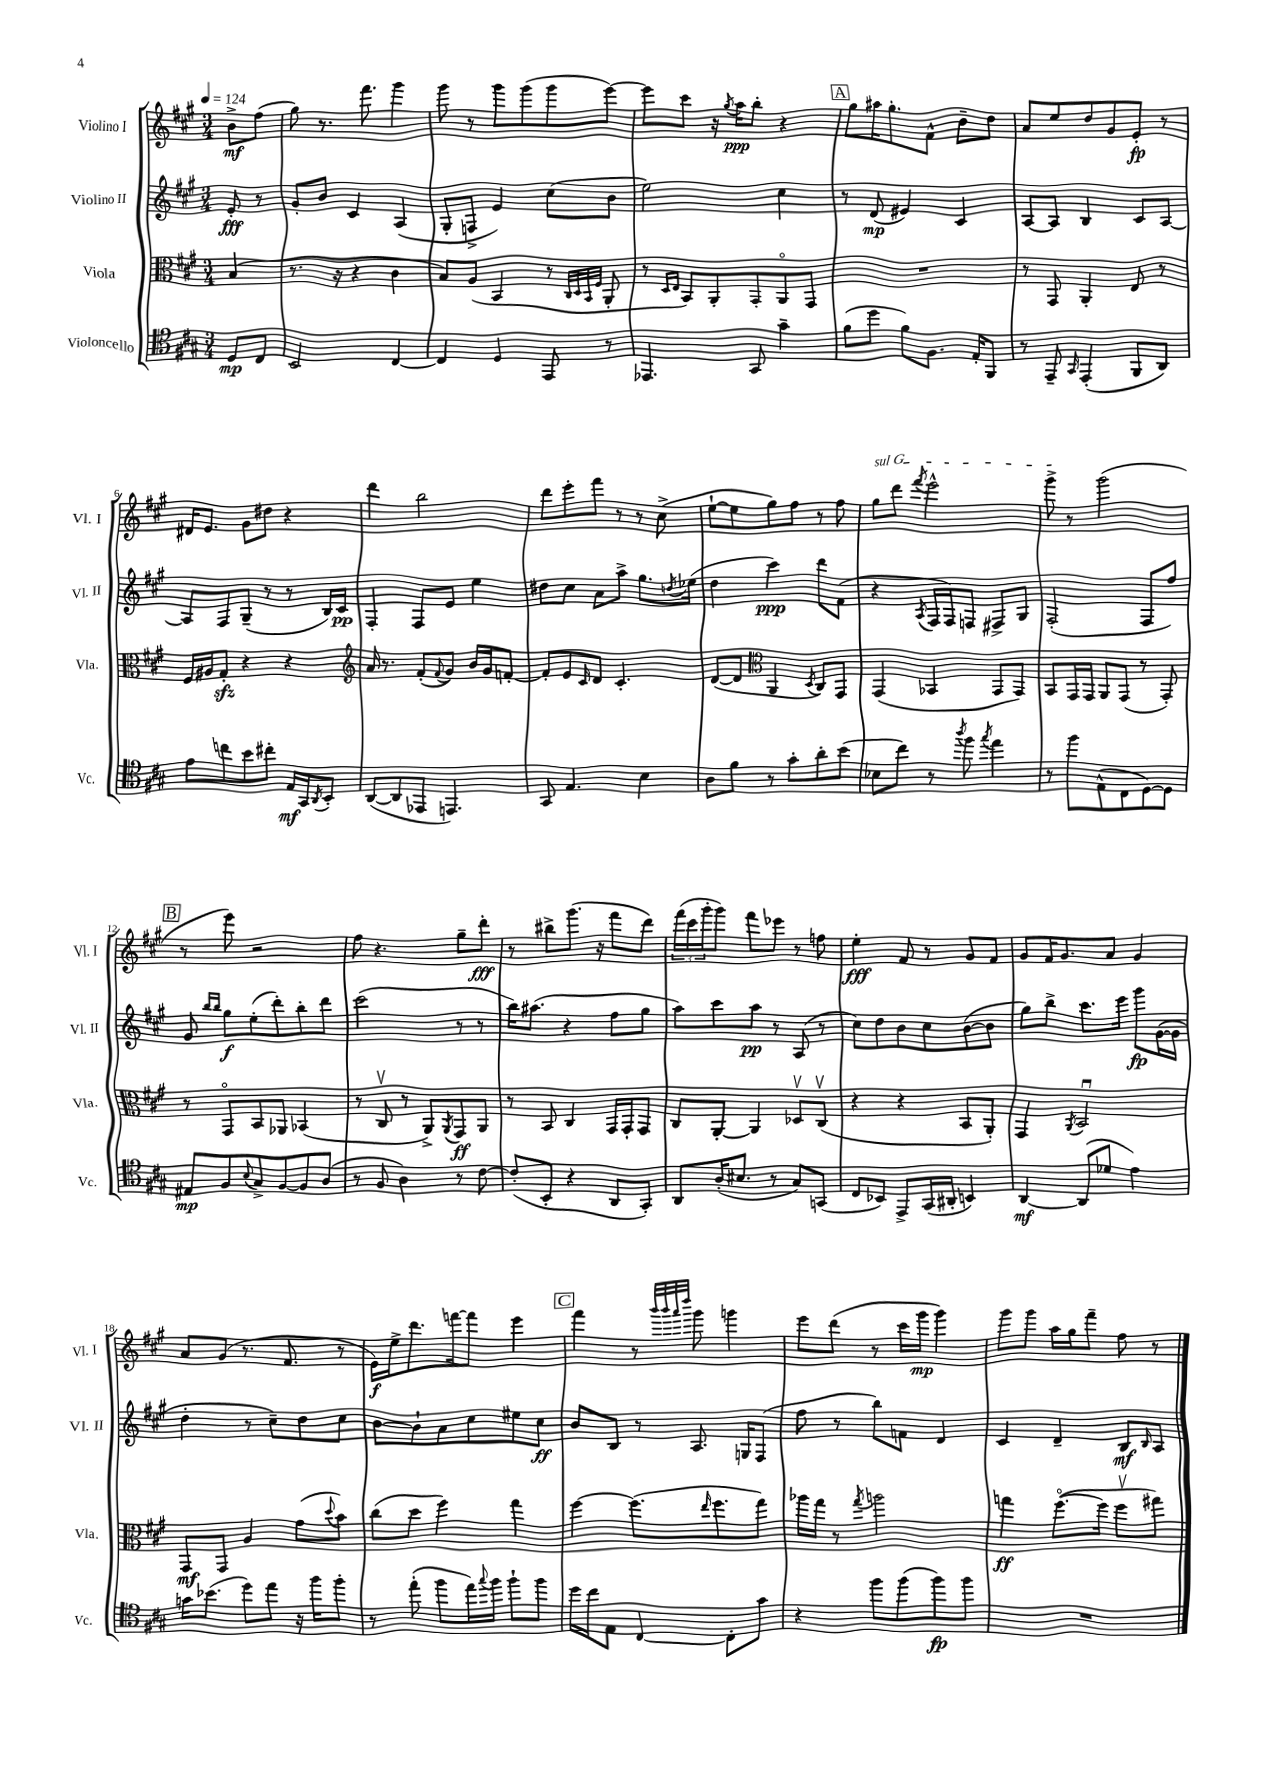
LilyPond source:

<<
\new StaffGroup <<
\new Staff = "s0" \with { instrumentName = "Violino I" shortInstrumentName = "Vl. I" } {
    \clef treble \key a \major \numericTimeSignature \time 3/4 \partial 4 \tempo 4 = 124
    b'8->\mf fis''8( |
    gis''8) r8. fis'''8. gis'''4 |
    gis'''8 r8 gis'''8 gis'''8( gis'''8 e'''8~) |
    e'''8 cis'''8 r16 \acciaccatura { gis''8 } a''16\ppp b''8-. r4 |
    \mark \markup { \box "A" } gis''8 ais''16 gis''8.-. fis'8-^ b'8-- d''8 |
    a'8 e''8 d''8 gis'8 e'8-.\fp r8 |
    dis'16 e'8. gis'8 dis''8 r4 |
    d'''4 b''2 |
    d'''8 e'''8-. fis'''8 r8 r8 cis''8->( |
    e''8~-! e''8 gis''8) fis''8 r8 fis''8 |
    \once \override TextSpanner.bound-details.left.text = \markup { \italic "sul G" } gis''8\startTextSpan d'''8 \acciaccatura { fis'''8 } e'''2-^ |
    gis'''8->\stopTextSpan r8 gis'''2( |
    \mark \markup { \box "B" } r8 e'''8) r2 |
    fis''8 r4. gis''8-- d'''8-.\fff |
    r8 bis''8-> gis'''8.( r16 fis'''8 d'''8) |
    \tuplet 3/2 { fis'''16( cis'''16 gis'''16-. } gis'''8) fis'''8 ees'''8 r8 f''8 |
    e''4-.\fff fis'8 r8 gis'8 fis'8 |
    gis'8 fis'16 gis'8. a'8 gis'4 |
    a'8 gis'8( r8. fis'8. r8 |
    e'16\f) e''16-> d'''8. f'''16~ f'''8 e'''4 |
    \mark \markup { \box "C" } fis'''4 r8 \grace { b'''32 b'''32 a'''32 d''''32 } gis'''8 g'''4 |
    e'''8 d'''8( r8 cis'''16 gis'''16\mp gis'''4) |
    gis'''8 gis'''8 a''16 gis''16 fis'''8-- fis''8 r8 \bar "|." |
}
\new Staff = "s1" \with { instrumentName = "Violino II" shortInstrumentName = "Vl. II" } {
    \clef treble \key a \major \numericTimeSignature \time 3/4 \partial 4
    e'8-.\fff r8 |
    gis'8-. b'8 cis'4 a4( |
    gis8-. f8-> e'4) cis''8( b'8 |
    e''2) cis''4 |
    \mark \markup { \box "A" } r8 d'8\mp( eis'4) cis'4 |
    a8~ a8 b4 cis'8 a8~ |
    a8 fis8 gis8--( r8 r8 b16) cis'16\pp |
    fis4-. fis8 e'8 e''4 |
    dis''8 cis''8 a'8 a''8-> gis''8. \acciaccatura { d''8 } ees''16( |
    d''4 cis'''4\ppp) d'''8 fis'8( |
    r4 \acciaccatura { a8 } fis16 fis16) f8 fis8-> gis8 |
    fis2-.( fis8 fis''8) |
    \mark \markup { \box "B" } gis'8 \grace { b''16 b''16 } gis''8\f e''8-.( d'''8-.) b''8-. d'''8 |
    cis'''2( r8 r8 |
    b''16) ais''8.( r4 fis''8 gis''8 |
    a''8) cis'''8 a''8\pp r8 a8( r8 |
    cis''8) d''8 b'8 cis''8 b'8~( b'8 |
    gis''8) b''8-> cis'''8. e'''16 gis'''8\fp gis'16~( gis'16 |
    d''4-. r8 cis''8--) d''8 cis''8 |
    b'8~ b'8-! a'8 cis''8 eis''8 cis''8\ff |
    \mark \markup { \box "C" } b'8 b8 r8 a8. g16 fis8( |
    fis''8 r8 b''8) f'8 d'4 |
    cis'4 d'4-- b8\mf \grace { b16 } a8 \bar "|." |
}
\new Staff = "s2" \with { instrumentName = "Viola" shortInstrumentName = "Vla." } {
    \clef alto \key a \major \numericTimeSignature \time 3/4 \partial 4
    b4( |
    r8. r16 r4 cis'4 |
    b8) a8( b,4 r8 \grace { cis32 d32 b,32 fis32 } a,8-. |
    r8 \grace { d16 e16 } b,8) a,8-. gis,8-. a,8\flageolet gis,8 |
    \mark \markup { \box "A" } R2. |
    r8 gis,8 a,4-. e8 r8 |
    fis16 ais16 gis8-.\sfz r4 r4 |
    \clef treble a'16 r8. fis'8-.( \appoggiatura { fis'8 } gis'8) b'16 gis'16 f'8~-. |
    f'8-. e'8 \grace { cis'16 } d'8 cis'4.-. |
    d'8~( d'8 \clef alto a,4 \acciaccatura { d8 } cis8) gis,8 |
    gis,4( bes,4 gis,8 gis,8) |
    b,8 gis,16 gis,16 a,8 gis,8( r8 gis,8-.) |
    \mark \markup { \box "B" } r8 gis,8\flageolet b,8 aes,8 bes,4( |
    r8 cis8\upbow r8 a,8->) \acciaccatura { a,8 } gis,8\ff a,8 |
    r8 b,8 cis4 gis,16 gis,16-. gis,8 |
    cis8 a,8~-. a,4 des8\upbow cis8\upbow( |
    r4 r4 b,8 a,8-.) |
    gis,4 \acciaccatura { a,8 } b,2\downbow |
    gis,8\mf gis,8 a4 gis'8( \appoggiatura { d''8 } b'8) |
    cis''8( d''8 fis''4) gis''4 |
    \mark \markup { \box "C" } fis''4~ fis''8.( \grace { e''16 } fis''8. gis''8) |
    aes''16 gis''16 r8 \acciaccatura { gis''8 } a''2 |
    g''4\ff fis''8.~\flageolet( fis''16 fis''8\upbow gis''8) \bar "|." |
}
\new Staff = "s3" \with { instrumentName = "Violoncello" shortInstrumentName = "Vc." } {
    \clef tenor \key a \major \numericTimeSignature \time 3/4 \partial 4
    d8\mp cis8 |
    b,2 cis4~ |
    cis4 d4 e,8 r8 |
    ees,4. gis,8 gis'4-- |
    \mark \markup { \box "A" } fis'8( d''8 fis'8) fis8. e16-. fis,8 |
    r8 e,8-- \grace { gis,16 } e,4-.( fis,8 a,8) |
    e'8 c''8 b'8 cis''8-. e16\mf gis,16 \acciaccatura { a,8 } b,8-. |
    a,8~( a,8 ees,8 e,4.) |
    gis,8 e4. b4 |
    a8 fis'8 r8 gis'8-. a'8-. b'8( |
    bes8 cis''8) r8 \acciaccatura { a''8 } fis''8 \acciaccatura { gis''8 } e''4 |
    r8 fis''8 e8-^( cis8 d8~) d8 |
    \mark \markup { \box "B" } eis8\mp fis8 \appoggiatura { b8 } gis8-> fis8~ fis8 a8( |
    r8 fis8 a4) r8 cis'8~ |
    cis'8-.( b,8-. r4 a,8 gis,8-.) |
    a,8 a16-.( bis8. r8 gis8) g,8( |
    cis8 bes,8) e,8-> gis,16( ais,16-. b,4) |
    a,4~\mf a,8( des'8 e'4) |
    g'16 bes'8.( d''8) e''8 r16 fis''16 fis''8-. |
    r8 e''8-.( fis''8 e''16) \appoggiatura { gis''8 } fis''16 fis''8-! fis''8 |
    \mark \markup { \box "C" } d''16 cis''16 e8 cis4~ cis8-. gis'8 |
    r4 fis''8 fis''8( fis''8\fp) fis''8 |
    R2. \bar "|." |
}
>>
>>
